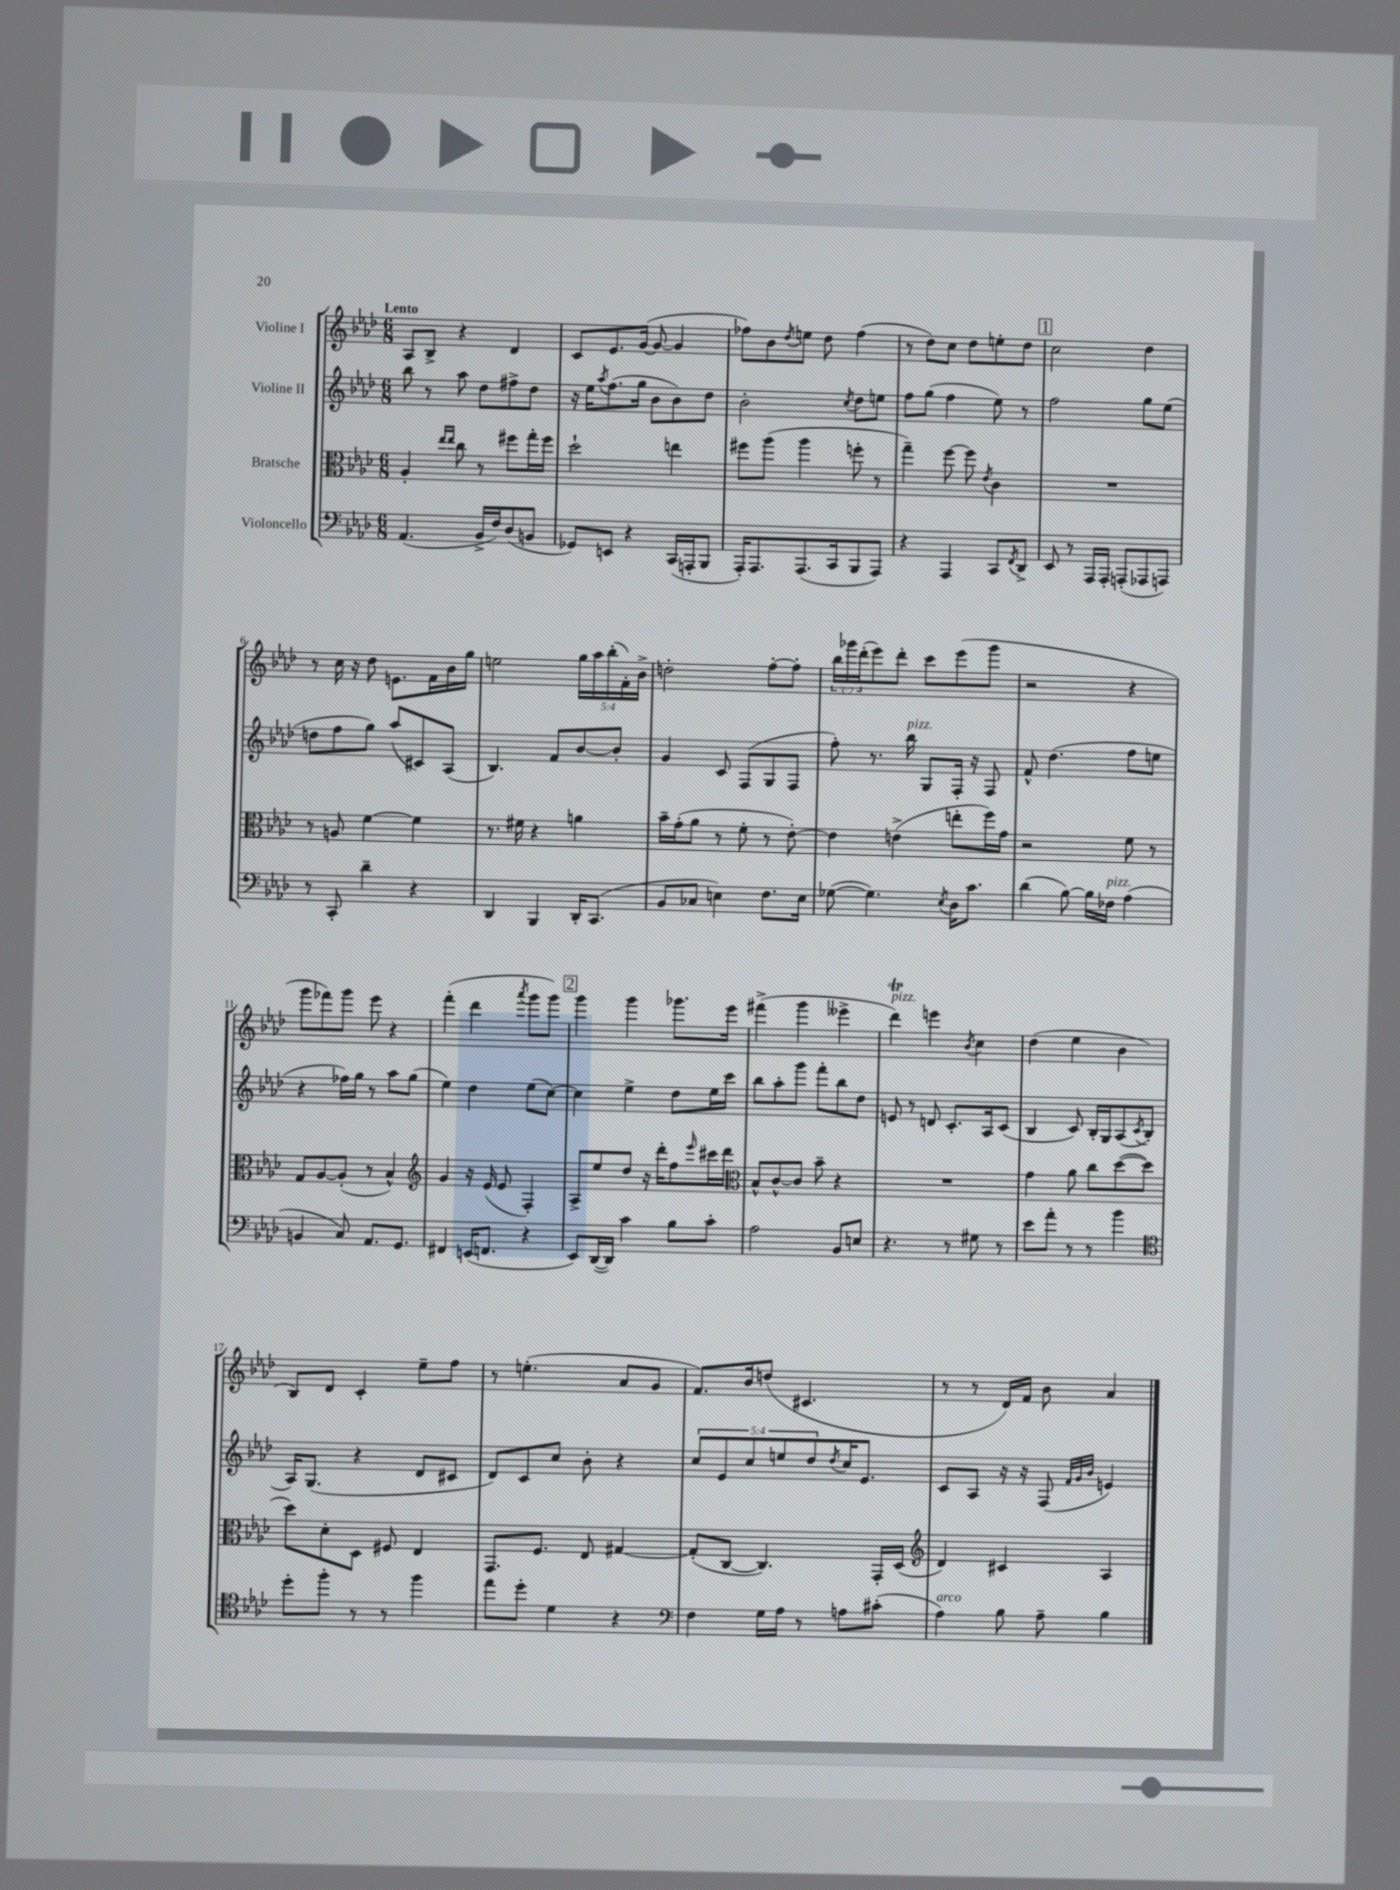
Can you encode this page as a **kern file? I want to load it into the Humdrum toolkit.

**kern	**kern	**kern	**kern
*staff4	*staff3	*staff2	*staff1
*clefF4	*clefC3	*clefG2	*clefG2
*k[b-e-a-d-]	*k[b-e-a-d-]	*k[b-e-a-d-]	*k[b-e-a-d-]
*M6/8	*M6/8	*M6/8	*M6/8
(4.AA-	4A-'	8bb-	8A-
.	.	8r	8B-^
.	16qqee-	.	.
.	16qqee-	.	.
.	8cc	8aa-	4r
16BB-^	8r	8dd-	.
16F)	.	.	.
(8D-	8ff#	8ff#^	4d-
8BB	16gg'	8dd-	.
.	16ff#	.	.
=	=	=	=
8GG-)	2dd-`	16r	8c
.	.	16ee-	.
.	.	8qaa-	.
8EE	.	(8.ff	8.e-
4r	.	.	.
.	.	16gg	([16g
.	.	8b-	8g_
(16CC	4ee	8b-)	4g]
16AAA'	.	.	.
8BBB-	.	8dd-	.
=	=	=	=
16AAA-')	8ff#	2b-'	8ff-)
8.AAA-	.	.	.
.	(8aa-	.	8b-
.	.	.	8qdd-
(8.AAA-	4aa-	.	8ee
.	.	.	8dd-
16CC	.	.	.
.	.	8qcc	.
8BBB-	8ff'	8dd-	(4ff-
8AAA-)	8r	8ee	.
=	=	=	=
4r	4gg~)	8ff	8r
.	.	(8gg	8dd-)
4AAA-	[8ff	4ff	8cc
.	8ff]	.	8dd-
.	8qe-	.	.
8CC	4c	8ee-)	8ee'
8qFF	.	.	.
8DD-^	.	8r	8dd-
=	=	=	=
8EE-	2.r	2ff	2cc
8r	.	.	.
16AAA-	.	.	.
16AAA-'	.	.	.
(8AAA'	.	.	.
8AAA-	.	8gg	4dd-
8AAA)	.	(8ee-	.
=	=	=	=
8r	8r	8dd	8r
8CC'	8A	8ff	16cc
.	.	.	16r
4d-~	[4f	8gg)	8dd-
.	.	(8aa-	8.e
4r	4f]	8c#)	.
.	.	.	16f
.	.	(8A-	16b-
.	.	.	16gg
=	=	=	=
4DD-	8.r	4.B-)	2ee
.	16f#	.	.
4BBB-	4r	.	.
.	.	8f	.
16DD-'	4a	[8b-	20gg
.	.	.	20aa-
(8.CC	.	.	.
.	.	.	(20bb-'
.	.	8b-']	.
.	.	.	20f')
.	.	.	20b-^
=	=	=	=
8BB-	16b-~	4g	2dd'
.	(16g'	.	.
8C-	8a-	.	.
4E)	8r	8c	.
.	8f'	(8F	.
8.F	8r	8G	[8ff'
.	[8e-')	8F	8ff']
16E	.	.	.
=	=	=	=
([8G-	4e-]	8ff')	24bb-
.	.	.	24ggg-
.	.	.	(24ddd-'
4.G-])	.	8.r	8eee-)
.	(4e^	.	8ddd-'
.	.	16bb-	.
.	.	8G	8ccc
8qE-	.	.	.
16D-	8ee'	16F'	(8eee-
8.c	.	16r	.
.	16ff)	8F	8ggg-
.	16g	.	.
=	=	=	=
(4d-	2r	8f^^	2r
.	.	(4.dd-	.
[8B-)	.	.	.
16B-]	.	.	.
16F-	.	.	.
(4A-	8f	8ff	4r
.	8r	8ee	.
=	=	=	=
4BB	8G	4r	8ggg
.	[8A-	.	8fff-)
8C)	(8A-']	16ff-)	8ggg
.	.	16gg	.
8.AA-	8r	8r	8eee-
.	4B-^^)	8aa-	4r
8.GG	.	.	.
.	.	(8gg	.
=	=	=	=
*	*clefG2	*	*
4FF#	4g	4ee-)	(4fff'
(16EE	16r	4dd-	4ddd-
8.FF	(16e-	.	.
.	8e-	.	.
.	.	.	8qaaa-
4r	4F')	(8ee-	8ggg
.	.	[8cc)	8ggg)
=	=	=	=
8EE-)	8A-^	4cc]	4ggg
([16DD-	8ee-	.	.
16DD-])	.	.	.
4c	8dd-	4ee-^	4ggg
.	16r	.	.
.	16ddd-'	.	.
8B-	8ff	8dd-	8.ggg-
.	16qqeee-	.	.
8c'	16ccc#	16ee-	.
.	16ddd-	16ccc	16eee-
=	=	=	=
*	*clefC3	*	*
2A-	8B-^^	8bb-	(4fff#^
.	[8c^^	8aa-'	.
.	8c]	8ggg	4ggg
.	8b-~	8fff'	.
8BB-	4r	8bb-	4eee--^
8E	.	8dd-	.
=	=	=	=
4.r	2.r	8e	4ddd-)
.	.	8r	.
.	.	8d	4eee
8r	.	8.c'	.
.	.	.	8qb-
8G#	.	.	4cc
.	.	16A-	.
8r	.	(8c	.
=	=	=	=
8e-	4g	4B-	(4dd-
8a-'	.	.	.
8r	8a-	8c)	4ee-
8r	8cc	16B-'	.
.	.	16G	.
4b-	([8dd-	(8A-	4b-
.	.	8qc	.
.	8dd-]	8B-'	.
=	=	=	=
*clefC4	*	*	*
8dd-'	8dd-)	16A-)	8B-)
.	.	(8.G	.
8ff'	8d-'	.	8d-
8r	8D-	4r	4c'
8r	8F#	.	.
4ff	4E-	8d-	8ee-~
.	.	8c#	8ff
=	=	=	=
8ee-	8.GG	8d-)	8r
8dd-'	.	8c	(4.ee'
.	8.F	.	.
4d-	.	8cc	.
.	8E-	8b-'	.
4r	[4G#	4r	8a-
.	.	.	8g
=	=	=	=
*clefF4	*	*	*
4F	(8G#']	10cc	8.f)
.	.	10e-	.
.	[8C	.	.
.	.	.	16b-
.	.	10cc	.
16G	4.C])	.	(8dd
.	.	10ee	.
16A-	.	.	.
8r	.	.	4.c#
.	.	10dd-	.
.	.	8qdd-	.
8A	.	16cc	.
.	.	8.e-	.
(8c#'	16GG'	.	.
.	(16D-	.	.
=	=	=	=
*	*clefG2	*	*
4A-)	4d-)	8c	8r
.	.	8A-	8r
8B-	4c#	16r	16d-)
.	.	16r	16f
8A-~	.	(8F	8b-
.	.	32qqf	.
.	.	32qqg	.
.	.	32qqb-	.
4B-	4A-	4e)	4a-
==	==	==	==
*-	*-	*-	*-
